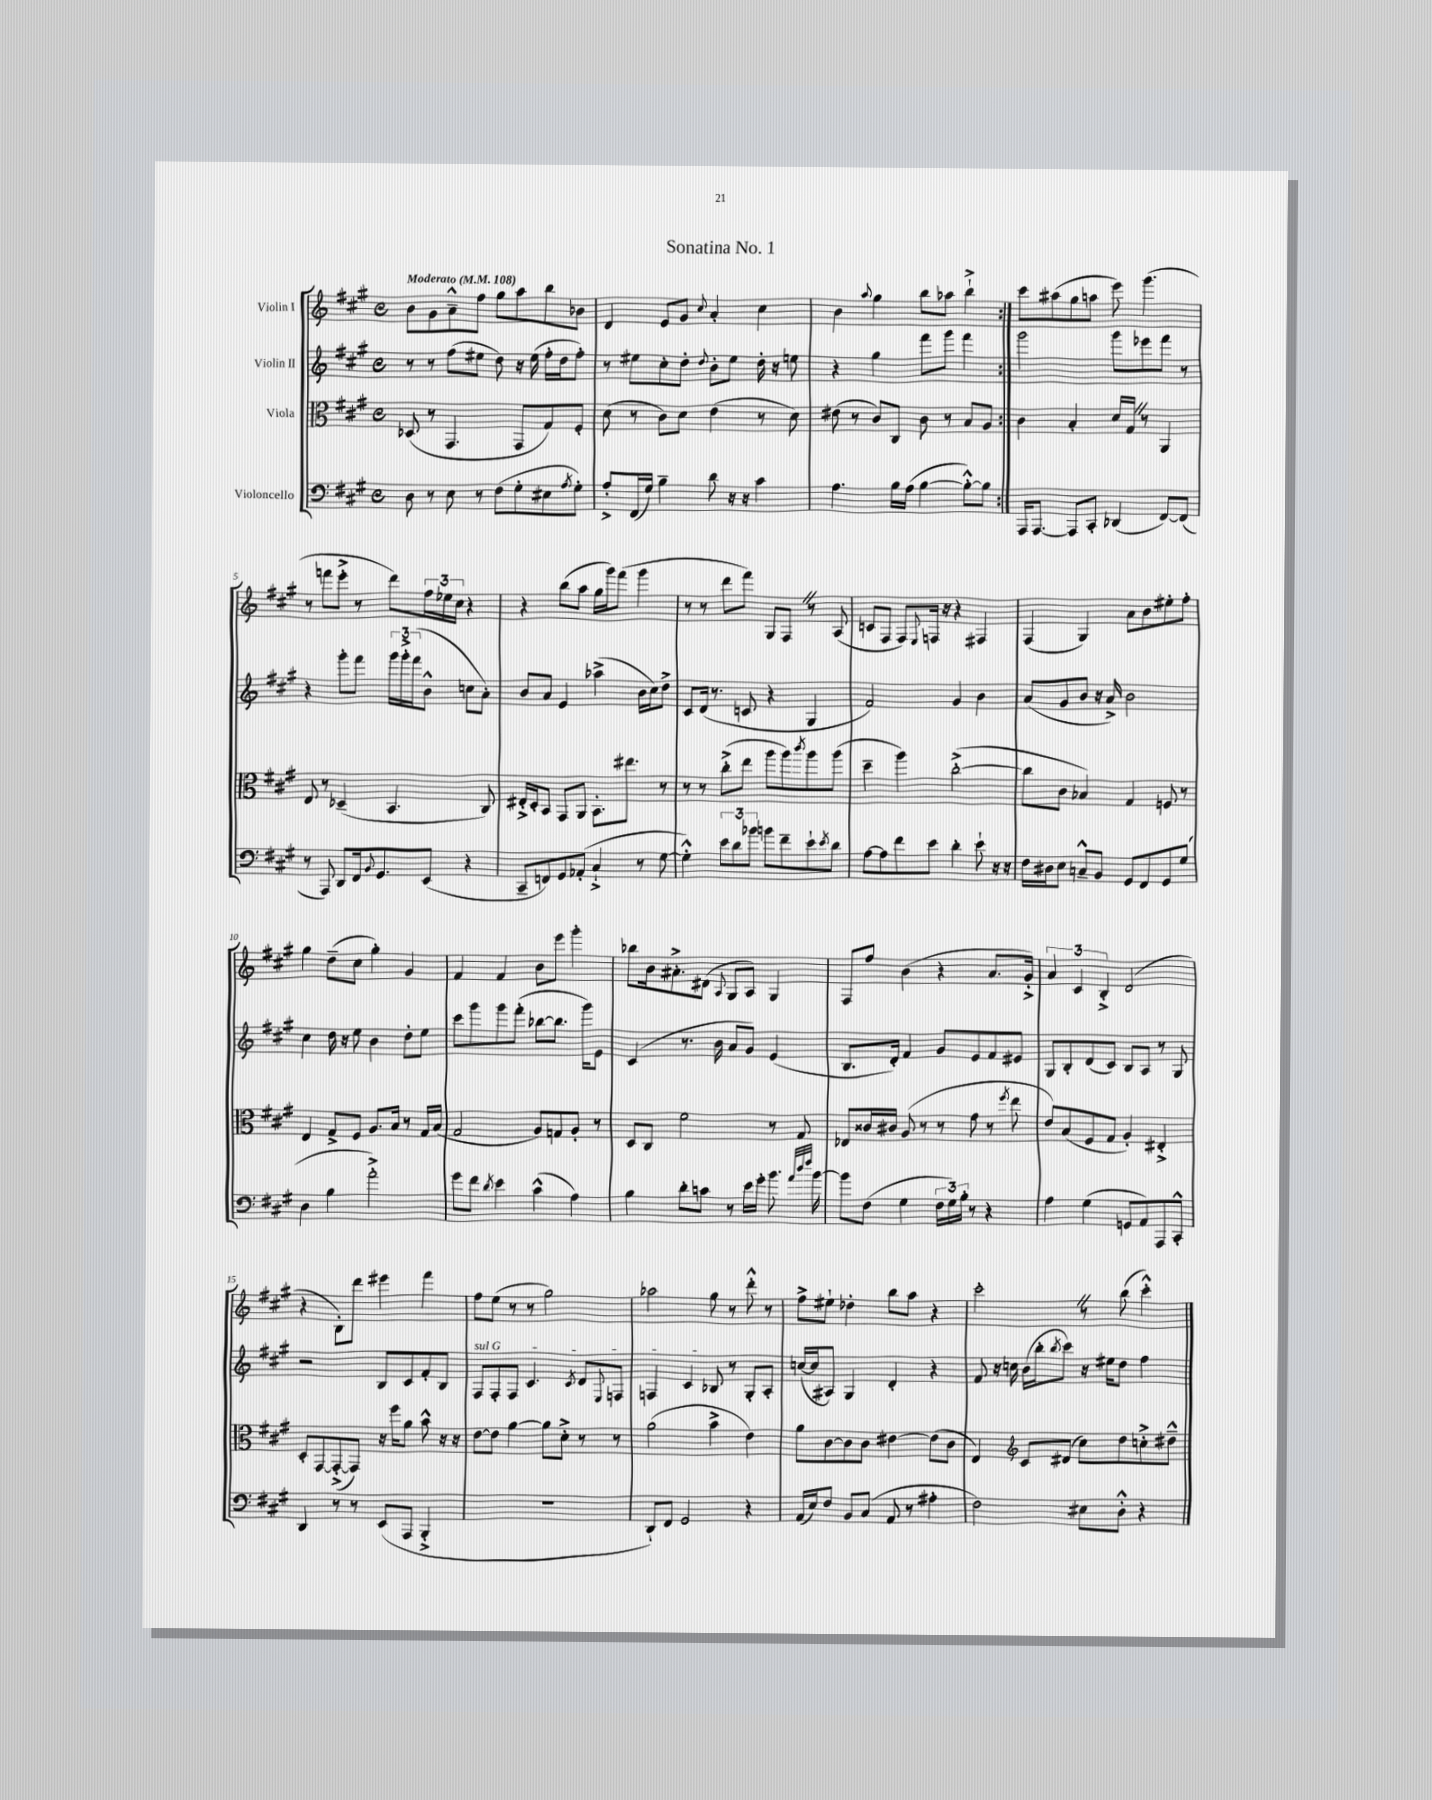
\header { title = "Sonatina No. 1" }
<<
\new StaffGroup <<
\new Staff = "s0" \with { instrumentName = "Violin I" } {
    \clef treble \key a \major \defaultTimeSignature \time 4/4 \tempo "Moderato" 4 = 108
    \repeat volta 2 { b'8 gis'8 a'8---^ fis''8 gis''8 a''8 b''8 bes'8 |
    d'4 e'8 gis'8 \appoggiatura { cis''8 } a'4-. cis''4 |
    b'4 \appoggiatura { a''8 } gis''4 b''8 aes''8 b''4-!-> | }
    cis'''8 ais''8( gis''8 a''8 e'''8) gis'''4.( |
    r8 f'''8 e'''8-.-> r8 d'''8) \tuplet 3/2 { fis''16 ees''16 cis''16 } r4 |
    r4 b''8( a''8 gis''16 gis'''16) fis'''8( gis'''4 |
    r8 r8 d'''8 fis'''8) gis8 fis8 \once \override BreathingSign.text = \markup { \musicglyph "scripts.caesura.straight" } \breathe r8 a8( |
    c'8 fis8 fis8) \appoggiatura { e8 } f16 r16 r4 fis4 |
    fis4( gis4) a'8 b'8 eis''8-. fis''8-. |
    gis''4 d''8--( cis''8 gis''4-.) gis'4 |
    fis'4 fis'4 b'8 e'''8 gis'''4-. |
    bes''8 b'16 ais'8.-.-> dis'8( \appoggiatura { a8 } gis8 a8) gis4 |
    fis8 fis''8 b'4( r4 a'8. gis'16-.->) |
    \tuplet 3/2 { a'4 cis'4 b4-.-> } d'2( |
    r4 b8-.) d'''8 eis'''4 fis'''4 |
    fis''8 e''8( r8 r8 gis''2) |
    aes''2 gis''8 r8 d'''8-.-^ r8 |
    fis''8-> eis''8-! des''4-. b''8 a''8 r4 |
    cis'''2-. \once \override BreathingSign.text = \markup { \musicglyph "scripts.caesura.straight" } \breathe r8 b''8( cis'''4-.-^) \bar "|." |
}
\new Staff = "s1" \with { instrumentName = "Violin II" } {
    \clef treble \key a \major \defaultTimeSignature \time 4/4
    \repeat volta 2 { r8 r8 fis''8( eis''8 d''8) r16 eis''16( fis''16-. d''16 fis''8-.) |
    r8 eis''8 cis''8-. d''8-. \appoggiatura { d''8 } b'8-. eis''8 d''16-. r16 e''8 |
    r4 gis''4 fis'''8 gis'''8 fis'''4 | }
    gis'''2 gis'''8 ees'''8 fis'''8 r8 |
    r4 gis'''8-. fis'''8 \tuplet 3/2 { gis'''16 gis'''16-.-> fis'''16( } b'8-^ c''8 a'8-.) |
    b'8 a'8 e'4 aes''4->( b'16 cis''16) d''8-> |
    cis'8 d'16( r8. c'8 r4 gis4 |
    fis'2) gis'4 b'4 |
    a'8( gis'8 b'8 r16 a'16->) b'2 |
    cis''4 d''16 r16 e''8 b'4 d''8-. e''8 |
    cis'''8 gis'''8 gis'''8 fis'''8-.( bes''8~ bes''8. gis'''16) e'8 |
    cis'4( r8. b'16 a'8 gis'8) e'4( |
    b8. d'16-.) fis'4 gis'8 e'8 fis'8 eis'8 |
    gis8 b8-. d'8( cis'8) b8 a8 r8 gis8 |
    r2 b8 cis'8 fis'8-. b8 |
    \once \override TextSpanner.bound-details.left.text = \markup { \italic "sul G" } fis8\startTextSpan fis8-. fis8 cis'4. \acciaccatura { cis'8 } d'8 \appoggiatura { e8 } f8 |
    f4 cis'4 bes8\stopTextSpan r8 gis8-. a8-. |
    c''16~( c''16 ais8) gis4 d'4-. r4 |
    fis'8 r16 c''16 b'16( b''16-. \acciaccatura { b''8 } cis'''8) r16 eis''16 d''8 fis''4 \bar "|." |
}
\new Staff = "s2" \with { instrumentName = "Viola" } {
    \clef alto \key a \major \defaultTimeSignature \time 4/4
    \repeat volta 2 { des8( r8 gis,4. gis,8 gis8) fis8-. |
    d'8( r8 cis'8) d'8 e'4( r8 d'8) |
    eis'8( r8 cis'8) cis8 cis'8 r8 b8 a8 | }
    cis'4 b4-. d'16 gis16 \once \override BreathingSign.text = \markup { \musicglyph "scripts.caesura.straight" } \breathe r8 a,4 |
    e8 r8 des4--( b,4. cis8) |
    eis16-.-> d16-. b,8 gis,8 a,8 b,8.-. eis''8. r8 |
    r8 r8 cis''8-.->( e''8 a''8 a''8) \acciaccatura { cis'''8 } a''8 a''8( |
    d''4-- a''4) cis''2~-.->( |
    cis''8 cis'8 bes4) gis4 f8 r8 |
    e4 gis8-> fis8 a8. b16 r8 gis16 b16( |
    gis2 a8) g8 a8-. r8 |
    d8 cis8 fis'2 r8 gis8 |
    ees8 cisis'16 cis'16 a8( r8 r8 gis'8 r8 \acciaccatura { fis''8 } e''8 |
    e'8) b8( fis8 gis8 a4-.) eis4-.-> |
    d8-. gis,8~ gis,8~-.->( gis,8) r16 fis''16 a'8 b'8-^ r16 r16 |
    e'8~ e'8 a'4~ a'8 d'8-.-> r8 r8 |
    a'2( b'4-> e'4) |
    a'8 cis'8~ cis'8 cis'8 eis'4~ eis'8( cis'8 |
    e4) \clef treble cis'8 dis'8( cis''8) d''8 c''8-.-> dis''8---^ \bar "|." |
}
\new Staff = "s3" \with { instrumentName = "Violoncello" } {
    \clef bass \key a \major \defaultTimeSignature \time 4/4
    \repeat volta 2 { d8 r8 e8 r8 fis8( gis8-. eis8 \acciaccatura { a8 } gis8-.) |
    a8-.-> fis,16( gis16) b4-- d'8 r16 r16 cis'4 |
    a4. b16 a16( b4~ b8~-.-^) b8 | }
    a,,16 a,,8.~ a,,8 cis,8-. des,4( fis,8~) fis,8( |
    r8 a,,8) d,8 fis,16 \appoggiatura { b,8 } gis,8. e,8( r4 |
    cis,8-- f,8) gis,8 aes,8-.( cis4-!-> r8 gis8~ |
    gis4-.-^) \tuplet 3/2 { e'8 d'8 bes'8 } b'8 fis'8-- e'8-! \acciaccatura { e'8 } d'8 |
    a8~ a8 fis'8 e'8 d'4-. e'8-! r16 r16 |
    fis16 dis16 e8 c8---^ b,8 gis,8 fis,8 gis,8 gis8( |
    d4 b4 a'2-.->) |
    gis'8 fis'8 \acciaccatura { d'8 } e'4 cis'4-^( a4) |
    b4 d'8-. c'8 r8 e'16 gis'16-. b'8. \grace { a'32 d''32 fis''32 } b'16~ |
    b'8 fis8( gis4 \tuplet 3/2 { fis16 gis16) b16-. } r8 r4 |
    a4 gis4( g,8 a,8) a,,8 cis,8-.-^ |
    d,4 r8 r8 e,8( a,,8 b,,4-.-> |
    R1 |
    d,8-!) fis,8 gis,2 r4 |
    a,16( e16) fis8 b,8 cis8( a,8 r8 ais4-. |
    fis2) eis8 d8-.-^ r4 \bar "|." |
}
>>
>>
